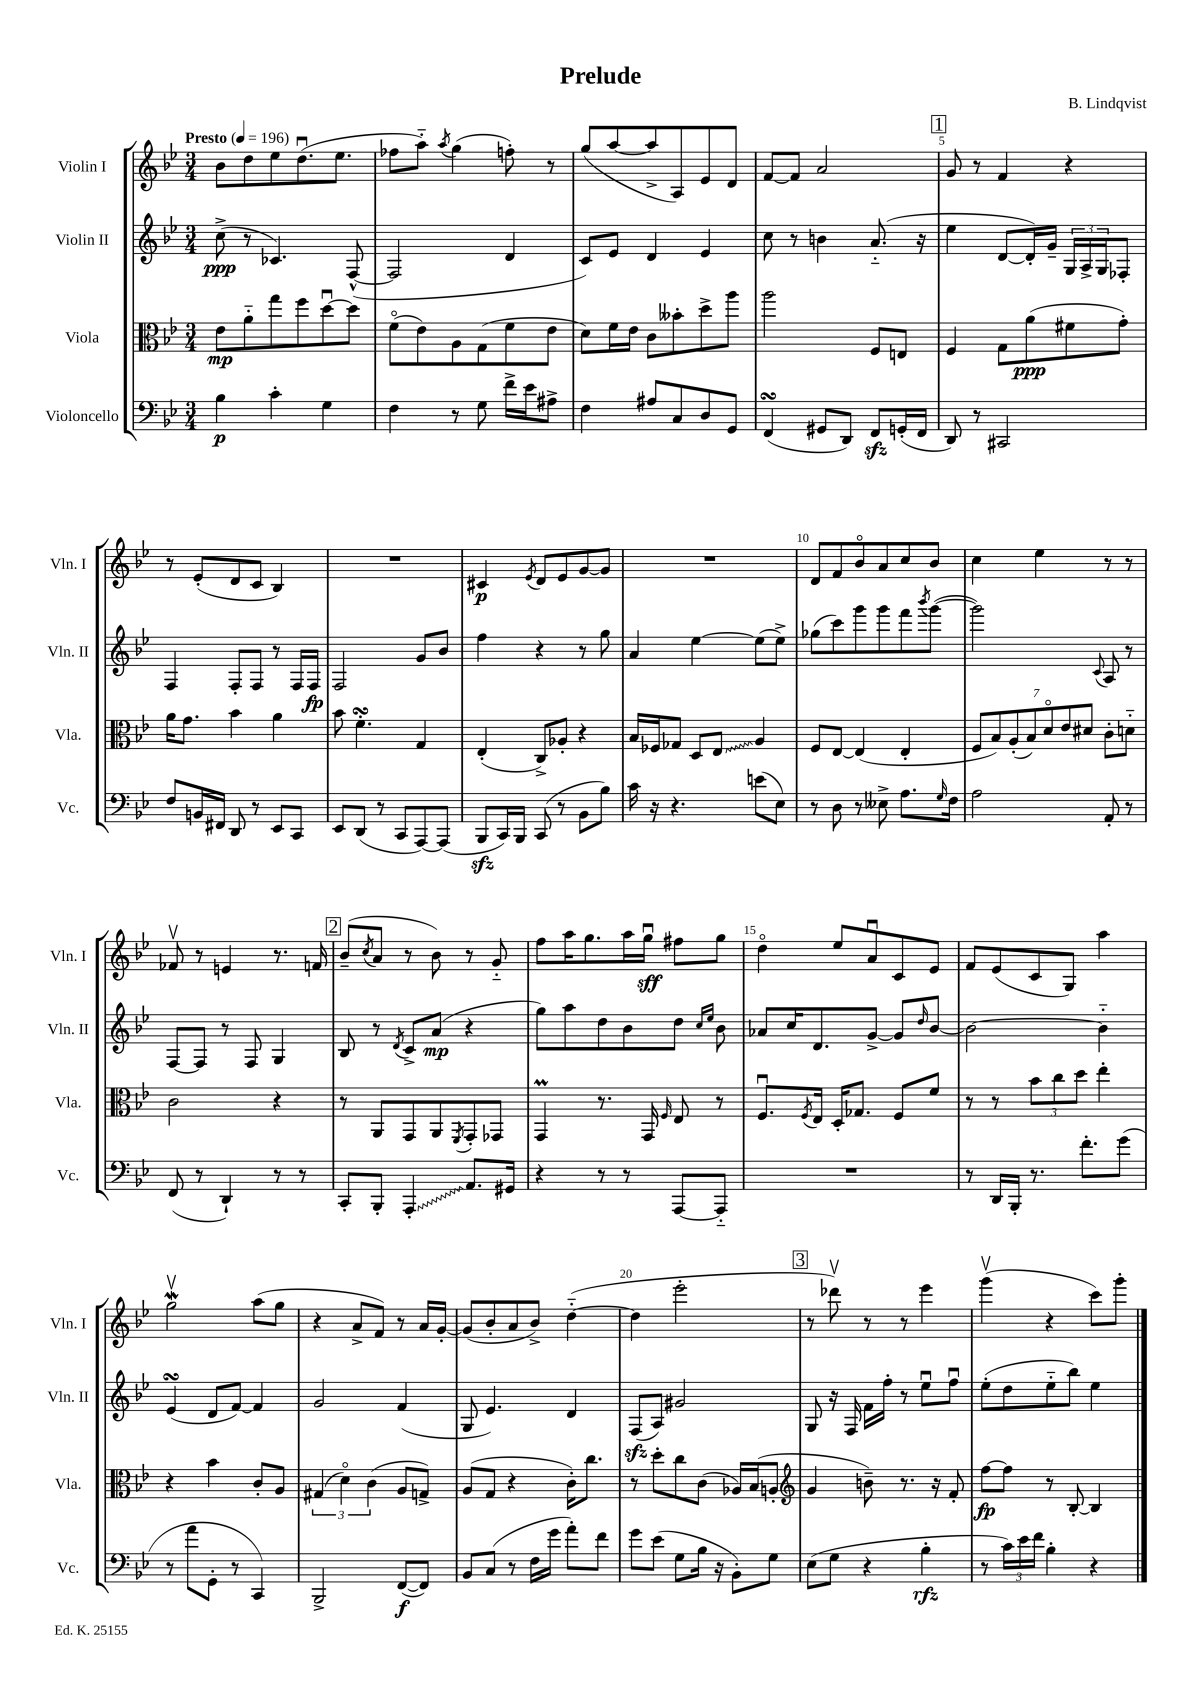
\header { title = "Prelude" composer = "B. Lindqvist" }
<<
\new StaffGroup <<
\new Staff = "s0" \with { instrumentName = "Violin I" shortInstrumentName = "Vln. I" } {
    \clef treble \key bes \major \numericTimeSignature \time 3/4 \tempo "Presto" 4 = 196
    bes'8 d''8 ees''8 d''8.\downbow( ees''8. |
    fes''8 a''8-_) \acciaccatura { a''8 } g''4( f''8-.) r8 |
    g''8( a''8~ a''8-> a8) ees'8 d'8 |
    f'8~ f'8 a'2 |
    \mark \markup { \box "1" } g'8 r8 f'4 r4 |
    r8 ees'8-.( d'8 c'8 bes4) |
    R2. |
    cis'4\p \acciaccatura { ees'8 } d'8 ees'8 g'8~ g'8 |
    R2. |
    d'8 f'8 bes'8\flageolet a'8 c''8 bes'8 |
    c''4 ees''4 r8 r8 |
    fes'8\upbow r8 e'4 r8. f'16 |
    \mark \markup { \box "2" } bes'8--( \acciaccatura { c''8 } a'8 r8 bes'8) r8 g'8-_ |
    f''8 a''16 g''8. a''16 g''16\downbow\sff fis''8 g''8 |
    d''4\flageolet ees''8 a'8\downbow c'8 ees'8 |
    f'8 ees'8( c'8 g8) a''4 |
    g''2\upbow\mordent a''8( g''8 |
    r4 a'8-> f'8) r8 a'16 g'16~-. |
    g'8( bes'8-. a'8 bes'8->) d''4~-_( |
    d''4 ees'''2-. |
    \mark \markup { \box "3" } r8 des'''8\upbow) r8 r8 ees'''4 |
    g'''4\upbow( r4 c'''8) g'''8-. \bar "|." |
}
\new Staff = "s1" \with { instrumentName = "Violin II" shortInstrumentName = "Vln. II" } {
    \clef treble \key bes \major \numericTimeSignature \time 3/4
    c''8->\ppp( r8 ces'4.) f8~-^( |
    f2 d'4 |
    c'8) ees'8 d'4 ees'4 |
    c''8 r8 b'4 a'8.-_( r16 |
    \mark \markup { \box "1" } ees''4 d'8~ d'16-.) g'16-- \tuplet 3/2 { g16 a16-> g16 } fes8-. |
    f4 f8-. f8 r8 f16 f16\fp |
    f2 g'8 bes'8 |
    f''4 r4 r8 g''8 |
    a'4 ees''4~ ees''8( ees''8->) |
    ges''8( c'''8) g'''8 g'''8 f'''8 \acciaccatura { bes'''8 } g'''8~( |
    g'''2) \appoggiatura { c'8 } a8 r8 |
    f8~ f8 r8 f8 g4 |
    \mark \markup { \box "2" } bes8 r8 \acciaccatura { d'8 } c'8-> a'8\mp( r4 |
    g''8) a''8 d''8 bes'8 d''8 \grace { c''16 ees''16 } bes'8 |
    aes'8 c''16 d'8. g'8~-> g'8 \grace { d''16 } bes'8~ |
    bes'2~ bes'4-_ |
    ees'4\turn( d'8 f'8~) f'4 |
    g'2 f'4( |
    g8 ees'4.) d'4 |
    f8\sfz( a8) gis'2 |
    \mark \markup { \box "3" } g8 r16 f16 f'16 f''16-. r8 ees''8\downbow f''8\downbow |
    ees''8-.( d''8 ees''8-_ bes''8) ees''4 \bar "|." |
}
\new Staff = "s2" \with { instrumentName = "Viola" shortInstrumentName = "Vla." } {
    \clef alto \key bes \major \numericTimeSignature \time 3/4
    ees'8\mp a'8-_ g''8 f''8 d''8~\downbow d''8 |
    f'8\flageolet( ees'8) a8 g8( f'8 ees'8 |
    d'8) f'16 ees'16 c'8 beses'8-. d''8-> a''8 |
    a''2 f8 e8 |
    \mark \markup { \box "1" } f4 g8 a'8\ppp( fis'8 g'8-.) |
    a'16 g'8. bes'4 a'4 |
    bes'8 f'4.-.\turn g4 |
    ees4-.( c8->) aes8-. r4 |
    bes16 fes16 ges8 d8 \once \override Glissando.style = #'zigzag ees8\glissando a4 |
    f8 ees8~ ees4( ees4-. |
    \tuplet 7/4 { f8 bes8) a8-.( bes8) d'8\flageolet ees'8 dis'8 } c'8-. d'8-_ |
    c'2 r4 |
    \mark \markup { \box "2" } r8 a,8 g,8 a,8 \acciaccatura { f,8 } g,8-. ges,8 |
    g,4\prall r8. g,16 \grace { f16 } ees8 r8 |
    f8.\downbow \acciaccatura { f8 } ees16 d16-. ges8. f8 f'8 |
    r8 r8 \tuplet 3/2 { bes'8 c''8 d''8 } ees''4-. |
    r4 bes'4 c'8-. a8 |
    \tuplet 3/2 { gis4( d'4\flageolet) c'4( } a8 g8->) |
    a8( g8 r4 c'16-.) c''8. |
    r8 d''8-. c''8 c'8( aes16) bes16( a8-. |
    \mark \markup { \box "3" } \clef treble g'4 b'8--) r8. r16 f'8-. |
    f''8~\fp f''8 r8 bes8~-. bes4 \bar "|." |
}
\new Staff = "s3" \with { instrumentName = "Violoncello" shortInstrumentName = "Vc." } {
    \clef bass \key bes \major \numericTimeSignature \time 3/4
    bes4\p c'4-. g4 |
    f4 r8 g8 f'16-> ees'16 ais8-> |
    f4 ais8 c8 d8 g,8 |
    f,4\turn( gis,8 d,8) f,8\sfz g,16-.( f,16 |
    \mark \markup { \box "1" } d,8) r8 cis,2 |
    f8 b,16 fis,16 d,8 r8 ees,8 c,8 |
    ees,8 d,8( r8 c,8 a,,8~) a,,8( |
    bes,,8\sfz c,16) bes,,16 c,8( r8 bes,8 bes8) |
    c'16 r16 r4. e'8( ees8) |
    r8 d8 r8 eeses8-> a8. \grace { g16 } f16 |
    a2 a,8-. r8 |
    f,8( r8 d,4-!) r8 r8 |
    \mark \markup { \box "2" } c,8-. bes,,8-. \once \override Glissando.style = #'zigzag a,,4-.\glissando a,8. gis,16 |
    r4 r8 r8 a,,8~ a,,8-_ |
    R2. |
    r8 d,16 bes,,16-. r8. f'8.-. g'8( |
    r8 a'8 g,8-. r8 c,4) |
    bes,,2-> f,8~\f( f,8) |
    bes,8 c8( r8 f16 g'16 a'8-.) f'8 |
    g'8 ees'8( g8 bes16 r16 bes,8-.) g8 |
    \mark \markup { \box "3" } ees8( g8 r4 bes4-.\rfz |
    r8 \tuplet 3/2 { c'16) ees'16 f'16 } bes4-. r4 \bar "|." |
}
>>
>>
\layout { \context { \Score \override BarNumber.break-visibility = ##(#f #t #t) barNumberVisibility = #(every-nth-bar-number-visible 5) } }
